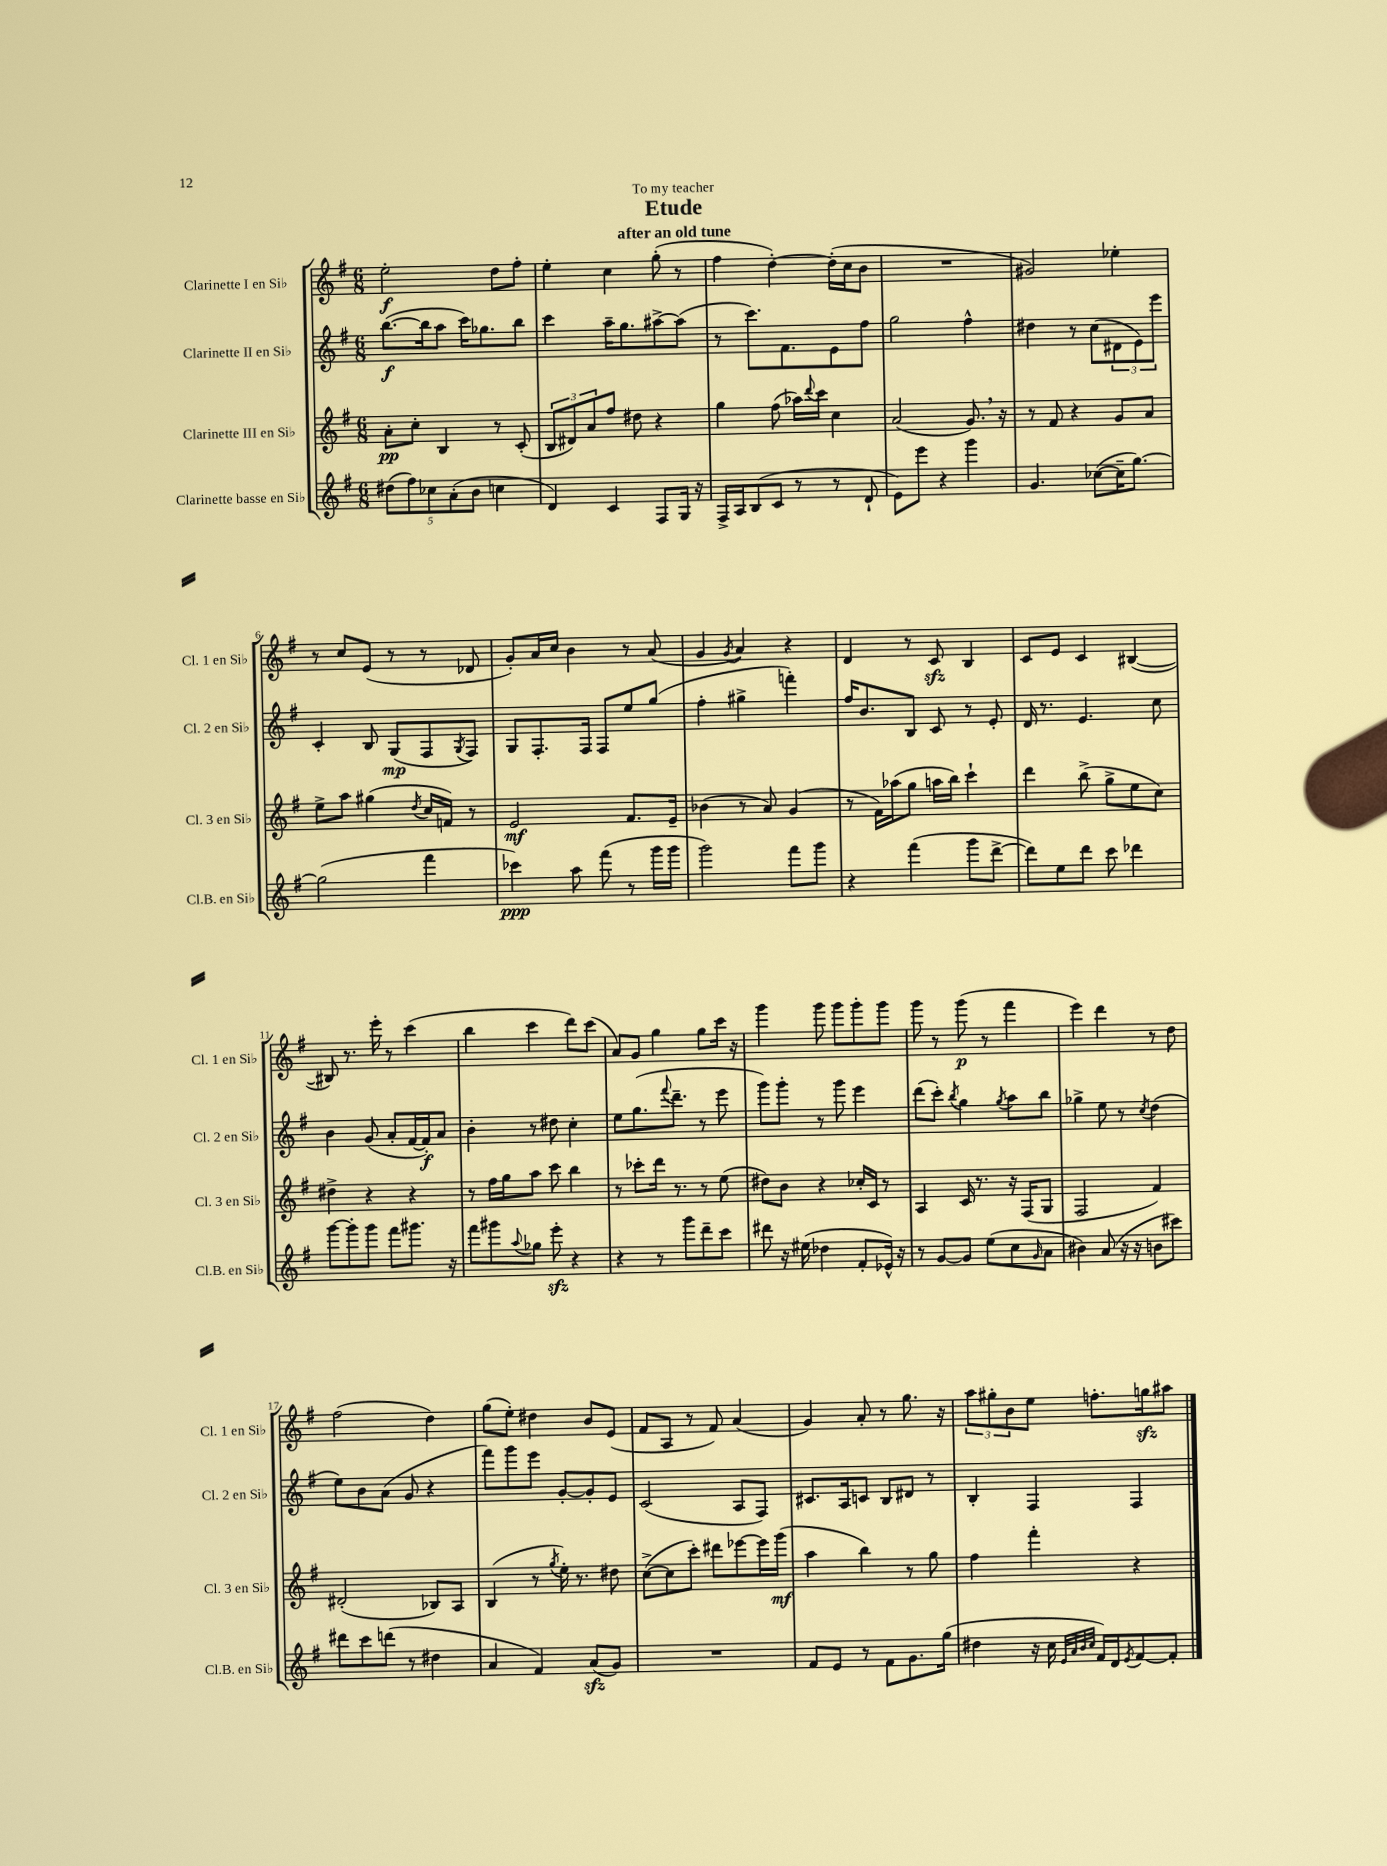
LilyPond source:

\header { title = "Etude" subtitle = "after an old tune" dedication = "To my teacher" }
<<
\new StaffGroup <<
\new Staff = "s0" \with { instrumentName = "Clarinette I en Sib" shortInstrumentName = "Cl. 1 en Sib" } {
    \clef treble \key g \major \numericTimeSignature \time 6/8
    e''2-.\f d''8 fis''8-. |
    e''4-. c''4 g''8-.( r8 |
    fis''4 d''4~-.) d''16-.( c''16 b'8 |
    R2. |
    gis'2) ees''4-. |
    r8 c''8 e'8( r8 r8 des'8 |
    g'8-.) a'16 c''16 b'4 r8 a'8( |
    g'4 \acciaccatura { g'8 } a'4) r4 |
    d'4 r8 c'8\sfz b4 |
    c'8 e'8 c'4 bis4~( |
    bis8) r8. e'''16-. r8 c'''4( |
    b''4 c'''4 d'''8) c'''8( |
    a'8) g'8 g''4 g''8 c'''16 r16 |
    g'''4 g'''8 g'''8 g'''8-. g'''8 |
    g'''8 r8 g'''8\p( r8 fis'''4 |
    e'''4) d'''4 r8 d''8 |
    fis''2( d''4) |
    g''8( e''8-.) dis''4 b'8 e'8( |
    fis'8 a8 r8 fis'8) a'4( |
    g'4) a'8-. r8 g''8. r16 |
    \tuplet 3/2 { a''8 gis''8-. b'8 } e''8 f''8.-. g''16\sfz ais''8 \bar "|." |
}
\new Staff = "s1" \with { instrumentName = "Clarinette II en Sib" shortInstrumentName = "Cl. 2 en Sib" } {
    \clef treble \key g \major \numericTimeSignature \time 6/8
    b''8.~\f( b''16 a''8 c'''16) ges''8. b''8 |
    c'''4 a''16-- g''8. ais''8~-> ais''8( |
    r8 c'''8.) fis'8. e'8 fis''8 |
    g''2 fis''4-^ |
    dis''4 r8 c''8( \tuplet 3/2 { dis'8 e'8) e'''8 } |
    c'4-. b8 g8\mp( fis8 \acciaccatura { g8 } fis8) |
    g8 fis8.-. fis16 fis8 e''8 g''8( |
    fis''4-. gis''4-> f'''4-.) |
    fis''16 b'8. b8 c'8 r8 e'8-. |
    d'16 r8. e'4. c''8 |
    b'4 g'8( a'8-. fis'16~ fis'16-.\f) a'8 |
    b'4-. r8 dis''8 c''4-. |
    e''8 g''8.( \appoggiatura { fis'''8 } d'''8.-- r8 e'''8 |
    g'''8) g'''8-. r8 g'''8 e'''4 |
    d'''8( c'''8-.) \acciaccatura { b''8 } g''4 \acciaccatura { g''8 } a''8 b''8 |
    ges''4-> e''8 r8 \acciaccatura { c''8 } d''4( |
    e''8) b'8 a'8( g'8 r4 |
    fis'''8) g'''8 e'''8 g'8~-. g'8-. e'8 |
    c'2( a8 fis8) |
    cis'8. a16 c'8 b8 dis'8 r8 |
    b4-. fis4 fis4 \bar "|." |
}
\new Staff = "s2" \with { instrumentName = "Clarinette III en Sib" shortInstrumentName = "Cl. 3 en Sib" } {
    \clef treble \key g \major \numericTimeSignature \time 6/8
    a'8-.\pp c''8-. b4 r8 c'8-.( |
    \tuplet 3/2 { b8 dis'8) a'8 } fis''8 dis''8 r4 |
    g''4 fis''8( aes''16) \appoggiatura { d'''8 } c'''16 c''4 |
    a'2( g'8.) \breathe r16 |
    r8 fis'8 r4 g'8 a'8 |
    e''8-> a''8 gis''4( \acciaccatura { d''8 } c''16 f'16) r8 |
    e'2\mf fis'8. e'16-- |
    bes'4( r8 a'8) g'4( |
    r8 fis'16) aes''16( g''8 a''16 b''16) c'''4-! |
    d'''4 b''8->( g''8-> e''8 c''8) |
    dis''4-> r4 r4 |
    r8 fis''16 g''16 a''8 c'''8 b''4 |
    r8 ces'''8-. d'''16 r8. r8 e''8( |
    dis''8) b'8 r4 ces''16-. c'16 r8 |
    a4 c'16 r8. r16 fis16( g8 |
    fis2 fis'4) |
    dis'2-.( bes8) a8 |
    b4( r8 \acciaccatura { g''8 } e''16-.) r8. dis''8 |
    c''8~->( c''8 c'''8-.) dis'''8 ees'''8~ ees'''16 g'''16\mf( |
    a''4 b''4) r8 g''8 |
    fis''4 fis'''4-. r4 \bar "|." |
}
\new Staff = "s3" \with { instrumentName = "Clarinette basse en Sib" shortInstrumentName = "Cl.B. en Sib" } {
    \clef treble \key g \major \numericTimeSignature \time 6/8
    \tuplet 5/4 { dis''8( fis''8) ces''8 a'8-.( b'8 } c''4 |
    d'4) c'4 fis8 g16 r16 |
    fis16-> a16 b8( c'8 r8 r8 d'8-! |
    e'8) e'''8 r4 g'''4 |
    g'4. ces''8~( ces''16-- g''8.~) |
    g''2( fis'''4 |
    ces'''4\ppp) a''8 fis'''8( r8 g'''16 g'''16 |
    g'''2) fis'''8 g'''8 |
    r4 fis'''4( g'''8 d'''8~-> |
    d'''8) e''8 d'''8 c'''8 des'''4 |
    g'''8~ g'''8-. g'''8 fis'''8 gis'''8. r16 |
    fis'''8 gis'''8 \appoggiatura { a''8 } ges''8 e'''8-.\sfz r4 |
    r4 r8 g'''8 d'''8-- c'''8 |
    dis'''8 r16 eis''16( des''4 fis'8-. ees'16-^) r16 |
    r8 g'8~ g'8 e''8( c''8 \grace { g'16 } a'8 |
    bis'4) a'8( r16 r16 b'8 cis'''8) |
    dis'''8 c'''8 d'''8( r8 dis''4 |
    a'4 fis'4) a'8\sfz( g'8) |
    R2. |
    fis'8 e'8 r8 fis'8 g'8. g''16( |
    dis''4 r16 c''16 \grace { e'32 a'32 b'32 c''32 } fis'16) d'16 \acciaccatura { e'8 } fis'8~ fis'8-. \bar "|." |
}
>>
>>
